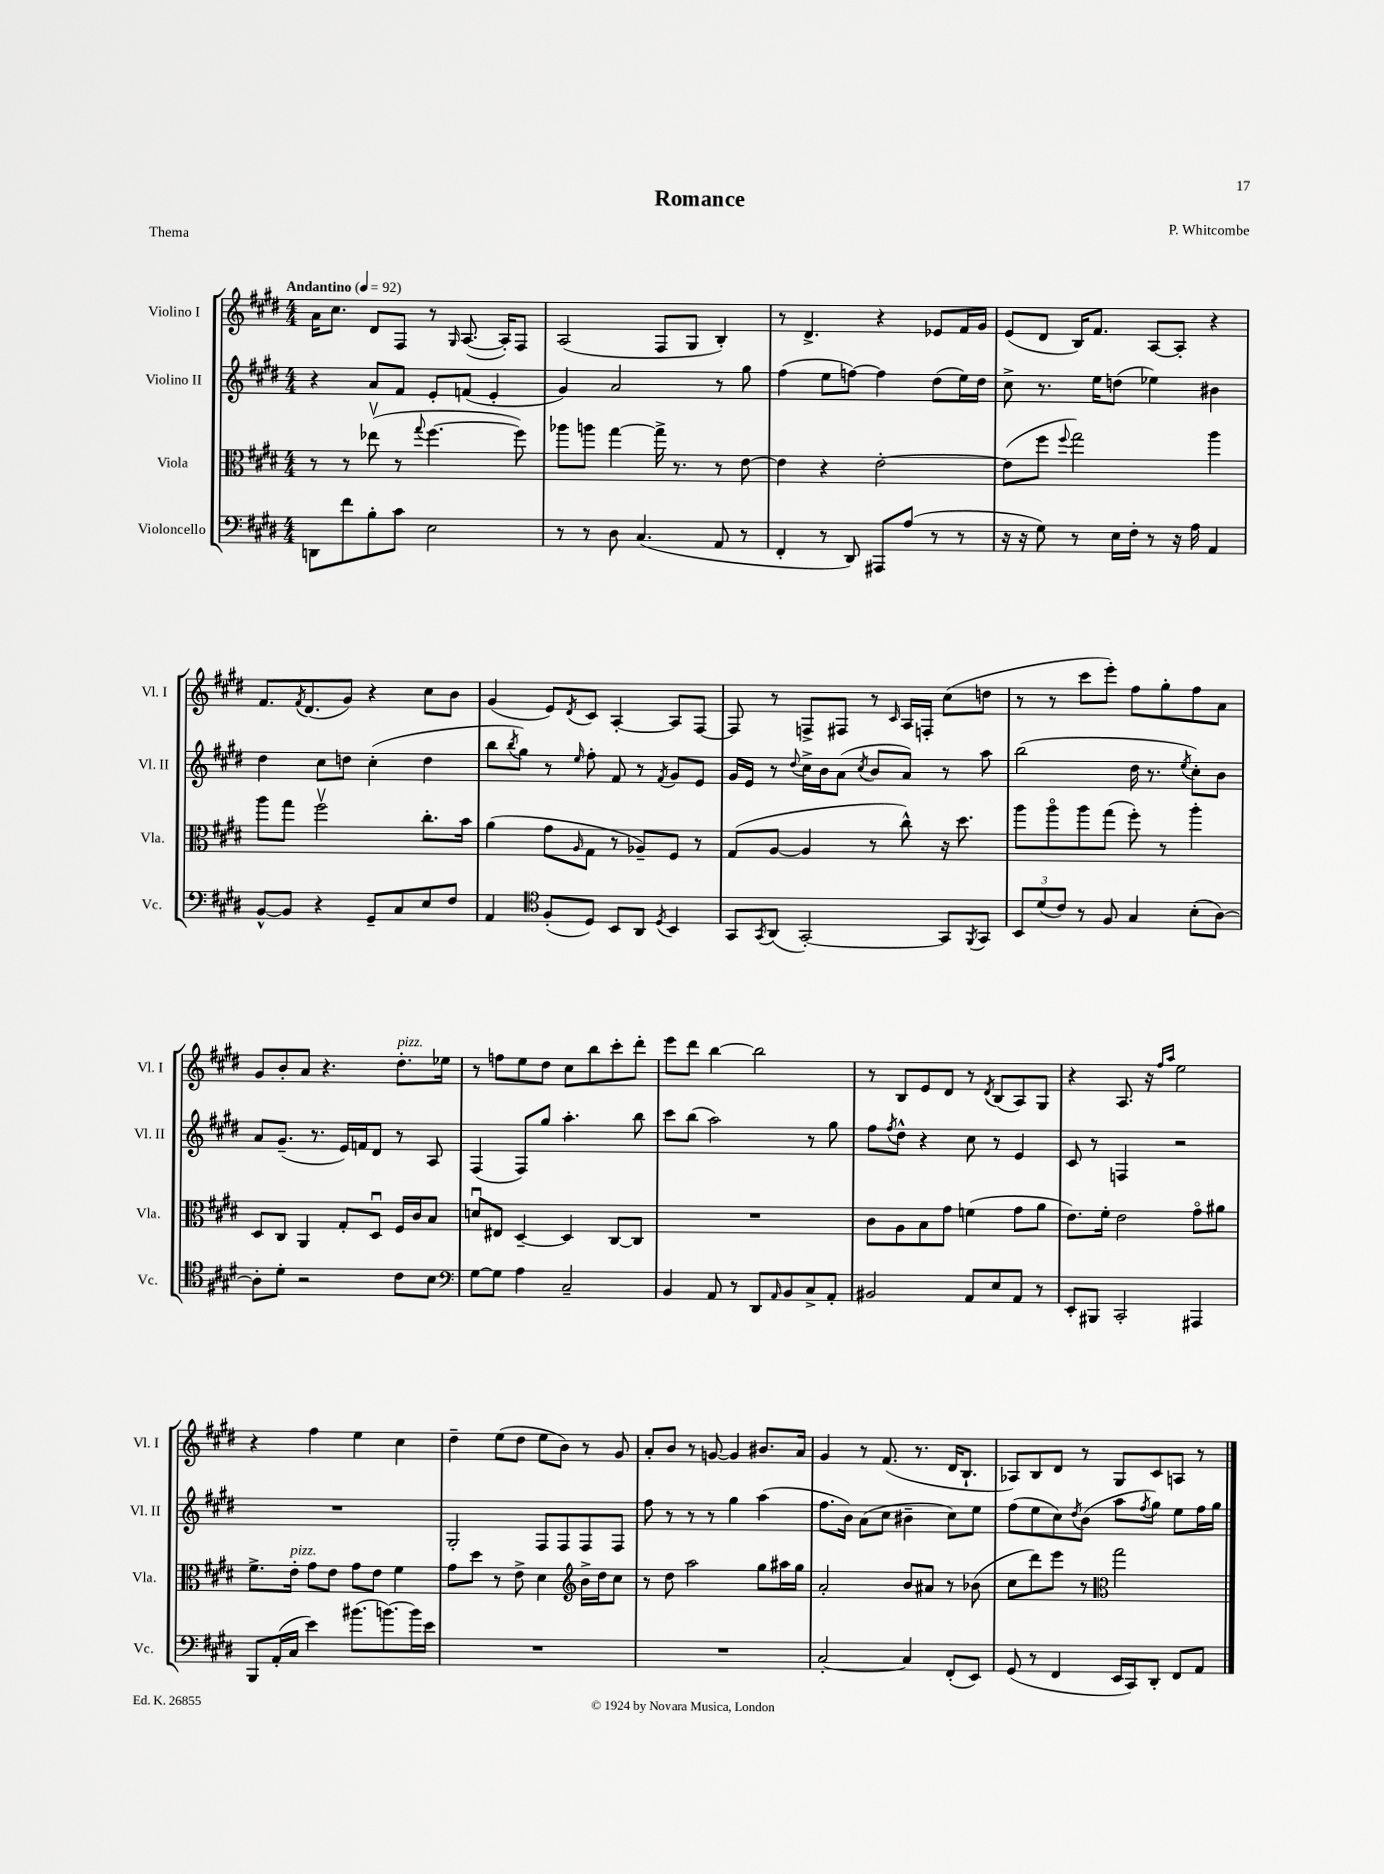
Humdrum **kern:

**kern	**kern	**kern	**kern
*staff4	*staff3	*staff2	*staff1
*clefF4	*clefC3	*clefG2	*clefG2
*k[f#c#g#d#]	*k[f#c#g#d#]	*k[f#c#g#d#]	*k[f#c#g#d#]
*M4/4	*M4/4	*M4/4	*M4/4
*MM92	*MM92	*MM92	*MM92
8DD\L	8r	4r	16a\LK
.	.	.	8.cc#\J
8f#\	8r	.	.
8B'\	(8ee-v\	8a/L	8d#/L
8c#\J	8r	8f#/J	8F#/J
.	8qqgg#/	.	.
2E\	[4.ff#\	8e'/L	8r
.	.	.	16qqG#/
.	.	(8f/J	([8.A/
.	.	4e'/	.
.	.	.	16A'/]LK)
.	8ff#\])	.	8F#/J
=	=	=	=
8r	8aa-\L	4g#/)	(2A/
8r	8aa\J	.	.
8D#\	[4gg#\	2a/	.
(4.C#/	.	.	.
.	16gg#^\]	.	8F#/L
.	8.r	.	.
.	.	.	8G#/J
8AA/	8r	8r	4B'/)
8r	[8e\	8gg#\	.
=	=	=	=
4FF#'/	4e\]	(4ff#\	8r
.	.	.	4.d#^/
8r	4r	8ee\L	.
8DD#/)	.	[8ff\J)	.
8AAA#/L	[2e'\	4ff\]	4r
(8A/J	.	.	.
8r	.	(8dd#\L	8e-/L
8r	.	16ee\L)	16f#/L
.	.	16dd#\JJ	16g#/JJ
=	=	=	=
16r	(8e\]L	8cc#^\	(8e/L
16r	.	.	.
8G#\)	8ff#\J	8.r	8d#/J
.	8qqff#/	.	.
8r	2gg#\)	.	16B/LK)
.	.	16ee\LK	8.f#/J
16E\LL	.	(8dd\J	.
16F#'\JJ	.	.	.
8r	.	4ee-\)	[8A/L
16r	.	.	8A'/]J
16A\	.	.	.
4AA/	4aa\	4b#\	4r
=	=	=	=
[8BB^^/L	8aa\L	4dd#\	8.f#/L
8BB/]J	8gg#\J	.	.
.	.	.	8qf#/
.	.	.	(8.d#/
4r	2ff#v\	8cc#\L	.
.	.	8dd\J	8g#/J)
8GG#~/L	.	(4cc#'\	4r
8C#/	.	.	.
8E/	8.cc#'\L	4dd\	8cc#\L
8F#/J	.	.	8b\J
.	16b\Jk	.	.
=	=	=	=
4AA/	(4a\	8bb\L	(4g#/
.	.	8qbb/	.
.	.	8gg#\J)	.
*clefC4	*	*	*
(8F#'/L	8g#\L	8r	8e/L)
.	16qqA/	16qqee/	8qd#/
8D#/J)	8G#\J	8ff#'\	8c#/J
8BB/L	8r	8f#/	[4A'/
8AA/J	8A-~/L)	8r	.
8qD#/	.	8qf#/	.
4BB/	8F#/J	8g#/L	8A/]L
.	8r	8e/J	[8F#/J
=	=	=	=
8GG#/L	(8G#/L	16g#/LL	8F#/]
.	.	16e/JJ	.
8qGG#/	.	.	.
(8AA/J	[8A/J	8r	8r
.	.	8qqdd#/	.
[2GG#'/)	4A/]	16cc#^\LL	8F^/L
.	.	16b\J	.
.	.	(8a\J	8F#/J
.	.	8qcc#/	.
.	8r	8b/L	8r
.	.	.	16qqc#/
.	8cc#^^\)	8a/J)	16A/LL
.	.	.	16F'/JJ
8GG#/]L	16r	8r	(8cc#\L
.	8.dd#\	.	.
8qFF#/	.	.	.
8GG#/J	.	8aa\	8dd\J
=	=	=	=
12BB/L	8aa\L	(2bb\	8r
(12d#/	.	.	.
.	8aao\	.	8r
12c#/J)	.	.	.
8r	8aa\	.	8ccc#\L
8F#/	(8gg#\J	.	8eee'\J)
4G#/	8ff#'\)	16dd#\	8ff#\L
.	.	8.r	.
.	8r	.	8gg#'\
.	.	8qee/	.
(8B'\L	4aa'\	8cc#'\L)	8ff#\
[8A\J)	.	8b\J	8a\J
=	=	=	=
8A'\]L	8D#/L	8a/L	8g#/L
8d#'\J	8C#/J	(8.g#~/J	8b'/
2r	4AA/	.	8a/J
.	.	8.r	.
.	.	.	4.r
.	8G#'/L	16e/LL)	.
.	.	16f/J	.
.	8D#u/J	8d#/J	.
8c#\L	16F#/LL	8r	8.dd#'\L
.	16c#/J	.	.
8B\J	8B/J	8A/	.
.	.	.	16ee-\Jk
=	=	=	=
*clefF4	*	*	*
[8G#\L	8du/L	(4F#/	8r
8G#\]J	8E#/J	.	8ff\L
4A\	[4D#~/	8F#/L)	8ee\
.	.	8gg#/J	8dd#\J
2C#~/	4D#/]	4.aa'\	8cc#\L
.	.	.	8bb\
.	[8C#/L	.	8ccc#'\
.	8C#/]J	8bb\	8ddd#'\J
=	=	=	=
4BB/	1r	8ccc#\L	8eee\L
.	.	(8bb\J	8ddd#\J
8AA/	.	2aa\)	[4bb\
8r	.	.	.
8DD#/L	.	.	2bb\]
16qqAA/	.	.	.
8BB/	.	.	.
8C#^/	.	8r	.
8AA'/J	.	8gg#\	.
=	=	=	=
2BB#/	8c#\L	8ff#\L	8r
.	.	8qff#/	.
.	8A\	8dd#^^\J	8B/L
.	8B\	4r	8e/
.	8g#\J	.	8d#/J
8AA/L	(4f\	8cc#\	8r
.	.	.	8qd#/
8E/	.	8r	(8B/L
8AA/J	8g#\L	4e/	8A/)
8r	8a\J	.	8G#/J
=	=	=	=
8EE'/L	8.e\L)	8c#/	4r
8BBB#/J	.	8r	.
.	16f#'\Jk	.	.
2CC#'/	2e\	4F/	8.A/
.	.	.	16r
.	.	.	16qqff#/LL
.	.	.	16qqaa/JJ
.	.	2r	2ee\
4AAA#/	8g#o\L	.	.
.	8a#\J	.	.
=	=	=	=
8BBB/L	8.f#^\L	1r	4r
(16AA'/L	.	.	.
16C#/JJ	16e'\Jk	.	.
4e\)	8g#\L	.	4ff#\
.	8e\J	.	.
(8.b#\L	8g#\L	.	4ee\
.	8e\J	.	.
[8.b\)	.	.	.
.	4f#\	.	4cc#\
16b\]L	.	.	.
16e\JJ	.	.	.
=	=	=	=
1r	8g#\L	2G#'/	4dd#~\
.	8dd#\J	.	.
.	8r	.	(8ee\L
.	8e^\	.	8dd#\J
.	4d#\	8F#/L	8ee\L
.	.	8F#/	8b\J)
*	*clefG2	*	*
.	16b^\LL	8F#/	8r
.	16dd#\J	.	.
.	8cc#\J	8F#/J	8g#/
=	=	=	=
1r	8r	8ff#\	8a'/L
.	8dd#\	8r	8b/J
.	2aa\	8r	8r
.	.	8r	[8g/
.	.	4gg#\	4g/]
.	8gg#\L	(4aa\	8.b#/L
.	16aa#\L	.	.
.	16gg#\JJ	.	16a/Jk
=	=	=	=
[2C#'/	2a'/	8.ff#\L	4g#/
.	.	16b\Jk)	.
.	.	(8a\L	8r
.	.	8cc#\J	(8.f#/
4C#/]	8b/L	4b#~\	.
.	.	.	8.r
.	8a#/J	.	.
(8FF#'/L	8r	8cc#\L)	16d#/LK
.	.	.	8.B`/J
8EE/J)	(8b-\	8ee\J	.
=	=	=	=
(8GG#/	8cc#\L	(8ff#\L	8A-/L)
8r	8ddd#\)	8ee\	8B/
4FF#/	8eee\J	8cc#\)	8d#/J
.	.	8qdd#/	.
.	8r	(8b\J	8r
*	*clefC3	*	*
16EE/LL	2gg#\	8aa\L	8G#/L
16CC#/J)	.	.	.
.	.	8qff#/	.
8DD#'/J	.	8gg#\J)	8c#/
8FF#/L	.	8ee\L	8A/J
8AA/J	.	16ff#\L	8r
.	.	16gg#\JJ	.
==	==	==	==
*-	*-	*-	*-
